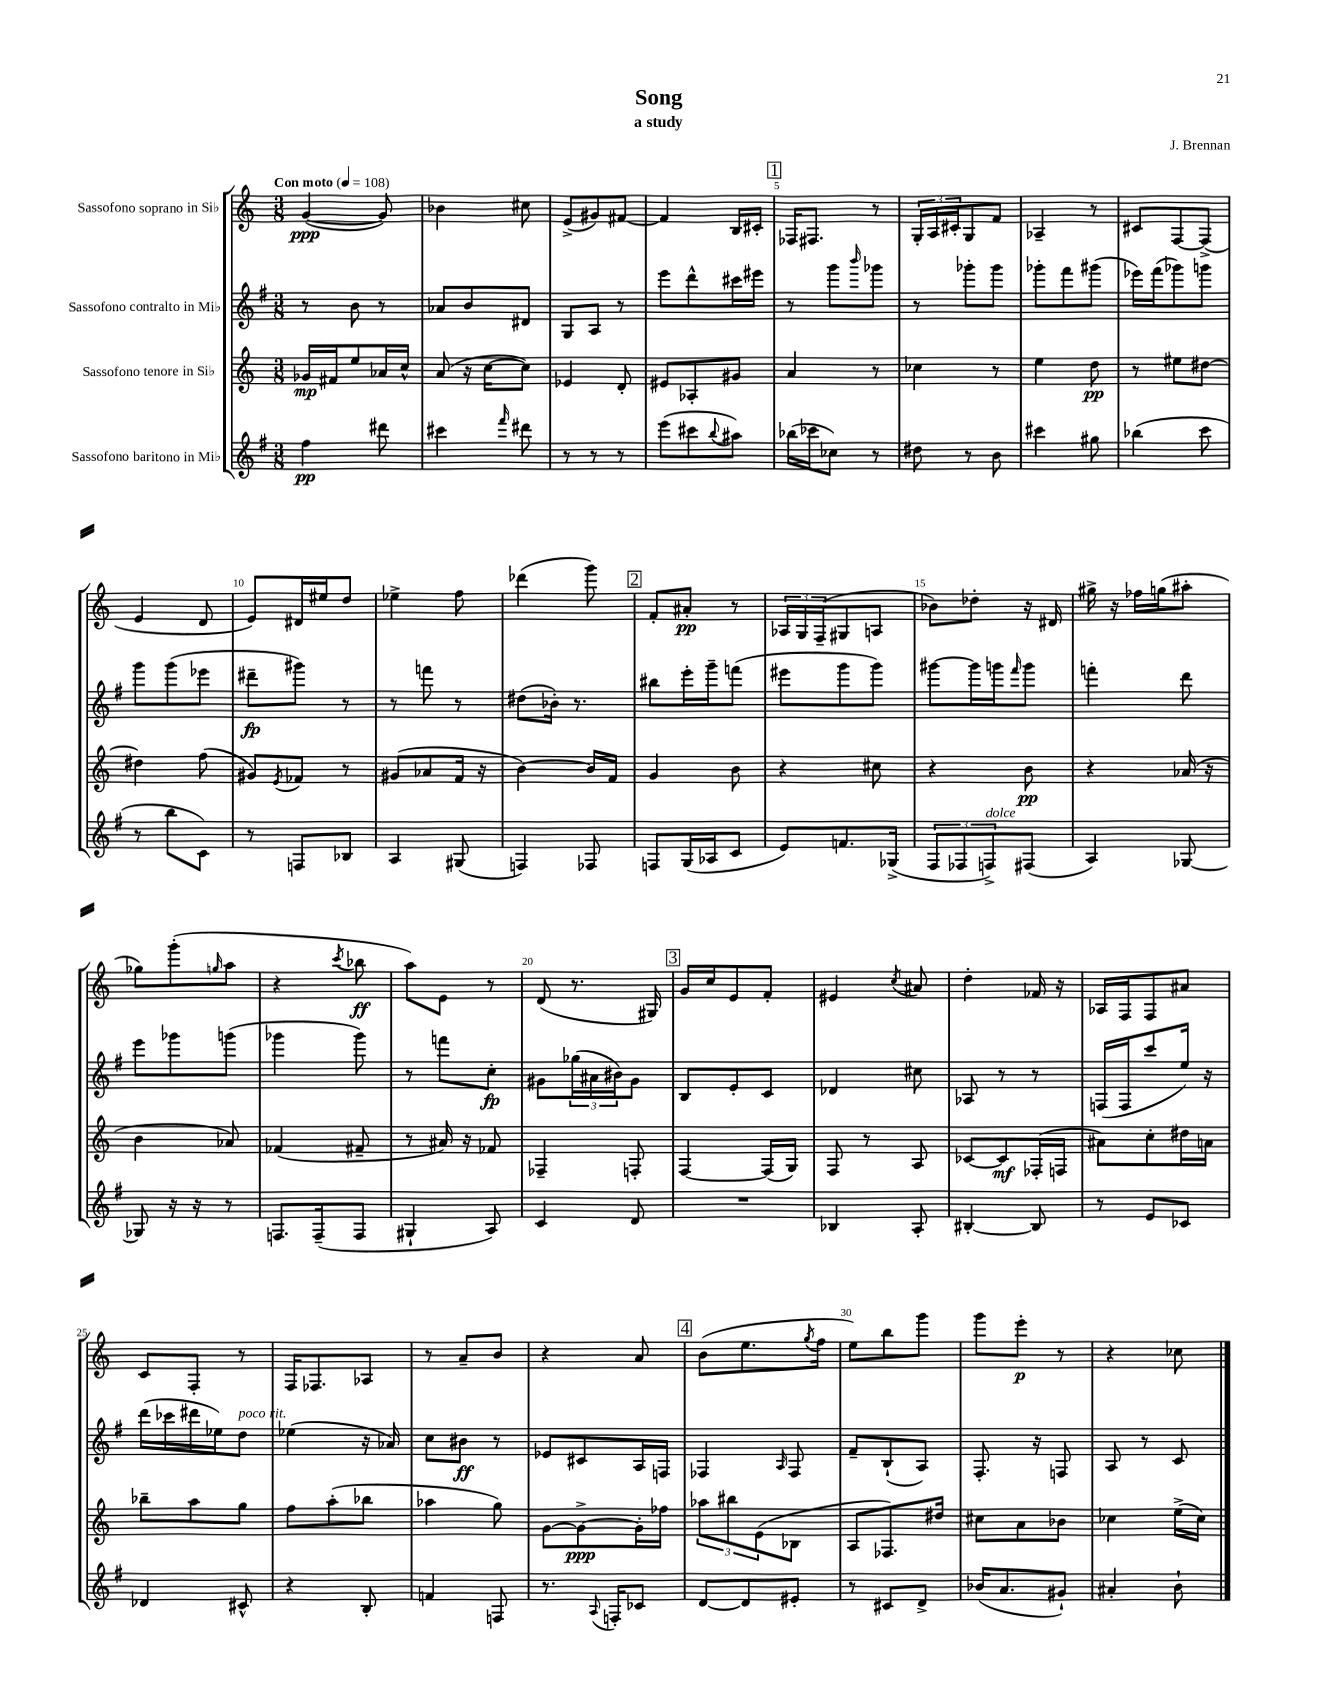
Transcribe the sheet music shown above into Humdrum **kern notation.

**kern	**kern	**kern	**kern
*staff4	*staff3	*staff2	*staff1
*clefG2	*clefG2	*clefG2	*clefG2
*k[f#]	*k[]	*k[f#]	*k[]
*M3/8	*M3/8	*M3/8	*M3/8
*MM108	*MM108	*MM108	*MM108
4ff#	16g-	8r	([4g
.	16f#	.	.
.	8ee	8b	.
8ddd#	16a-	8r	8g])
.	16cc^^	.	.
=	=	=	=
4ccc#	(8a	8a-	4b-
.	16r	8b	.
.	[16cc	.	.
16qqfff#	.	.	.
8ddd#	8cc])	8d#	8cc#
=	=	=	=
8r	4e-	8G	(8e^
8r	.	8A	8g#)
8r	8d'	8r	[8f#
=	=	=	=
(8eee	8e#	8eee	4f#]
8ccc#	8A-'	8ddd^^	.
8qqbb	.	.	.
8aa#)	8g#	16ccc#	16B
.	.	16eee#	16c#'
=	=	=	=
(16bb-	4a	8r	16F-
16ccc-	.	.	8.F#
8cc-)	.	8ggg	.
.	.	16qqbbb	.
8r	8r	8ggg-	8r
=	=	=	=
8dd#	4cc-	8r	24G'
.	.	.	24A
.	.	.	24c#'
8r	.	8ggg-'	8G
8b	8r	8ggg-	8f
=	=	=	=
4ccc#	4ee	8ggg-'	4A-~
.	.	8fff#	.
8gg#	8dd	(8ggg#	8r
=	=	=	=
(4bb-	8r	16eee-)	8c#
.	.	(16fff#	.
.	8ee#	8ggg-)	[8F
8ccc	[8dd#	8ggg	(8F^]
=	=	=	=
8r	4dd#]	8ggg	4e
8bb	.	(8ggg	.
8c)	(8ff	8eee-	8d
=	=	=	=
8r	8g#)	8ddd#~	8e)
.	8qe	.	.
8F	8f-	8ggg#)	16d#
.	.	.	16ee#
8B-	8r	8r	8dd
=	=	=	=
4A	(8g#	8r	4ee-^
.	8a-	8fff	.
(8G#	16f	8r	8ff
.	16r	.	.
=	=	=	=
4F)	[4b)	(8dd#	(4ddd-
.	.	16b-')	.
.	.	8.r	.
8F-	16b]	.	8ggg)
.	16f	.	.
=	=	=	=
8F	4g	8bb#	8f'
(16G	.	16eee'	8a#'
16A-	.	16ggg~	.
8c	8b	(8fff	8r
=	=	=	=
8e)	4r	8eee#	24A-
.	.	.	24G
.	.	.	(24F~
8.f	.	8ggg	8G#
.	8cc#	8ggg)	8A
(16G-^	.	.	.
=	=	=	=
12F#	4r	[8ggg#	8b-)
12F-	.	.	.
.	.	16ggg#]	8dd-'
12F^)	.	.	.
.	.	16ggg	.
.	.	16qqfff#	.
(8F#	8b	8ggg	16r
.	.	.	16d#
=	=	=	=
4A)	4r	4fff'	16gg#^
.	.	.	16r
.	.	.	16ff-
.	.	.	(16gg
[8G-	(16a-	8ddd	8aa#'
.	16r	.	.
=	=	=	=
8G-]	4b	8eee	8gg-)
16r	.	8ggg-	(8ggg'
16r	.	.	.
.	.	.	16qqgg
8r	8a-)	(8ggg	8aa
=	=	=	=
8.F	(4f-	4ggg-	4r
(16F~	.	.	.
.	.	.	8qccc
8F	8f#~	8ggg-)	8bb-
=	=	=	=
4G#`	8r	8r	8aa)
.	16a#)	8fff	8e
.	16r	.	.
8A)	8f-	8cc'	8r
=	=	=	=
4c	4F-~	8g#	(8d
.	.	(24gg-	8.r
.	.	24a#	.
.	.	24b#)	.
8d	8F'	8g#	.
.	.	.	16G#)
=	=	=	=
4.r	[4F	8B	16g
.	.	.	16cc
.	.	8e'	8e
.	(16F]	8c	8f'
.	16G)	.	.
=	=	=	=
4B-	8F	4d-	4e#
.	8r	.	.
.	.	.	8qcc
8A'	8A	8cc#	8a#
=	=	=	=
[4B#'	[8c-	8A-	4dd'
.	8c-]	8r	.
8B#]	(16F-'	8r	16f-
.	16F	.	16r
=	=	=	=
8r	8a#)	(16F	16A-
.	.	16F	16F
8e	8cc'	8ccc	8F
8c-	16dd#	16ee)	8a#
.	16a	16r	.
=	=	=	=
4d-	8bb-~	(16ddd	8c
.	.	16ccc-	.
.	8aa	16ddd#	8F'
.	.	16ee-)	.
8c#^^	8gg	8dd	8r
=	=	=	=
4r	8ff	(4ee-	16F
.	.	.	8.F-
.	(8aa'	.	.
8B'	8bb-	16r	8A-
.	.	16a-)	.
=	=	=	=
4f	4aa-	8cc	8r
.	.	8b#	8a~
8F	8gg)	8r	8b
=	=	=	=
8.r	[8g	8e-	4r
.	8g^_	8c#	.
8qqA	.	.	.
16F'	.	.	.
8c-	16g']	16A	8a
.	16ff-	16F	.
=	=	=	=
[8d	12aa-	4F-	(8b
.	12bb#	.	.
8d]	.	.	8.ee
.	(12e	.	.
.	.	16qqA	.
8e#'	8B-	8F-	.
.	.	.	8qgg
.	.	.	16ff
=	=	=	=
8r	8A	8f#~	8ee)
8c#	8.F-)	(8B`	8bb
8d^	.	8A)	8ggg
.	16dd#	.	.
=	=	=	=
(16b-	8cc#	8.F#'	8ggg
8.a	.	.	.
.	8a	.	8eee'
.	.	16r	.
8g#`)	8b-	8F	8r
=	=	=	=
4a#'	4cc-	8A	4r
.	.	8r	.
8b`	(16ee^	8c	8cc-
.	16cc-)	.	.
==	==	==	==
*-	*-	*-	*-
